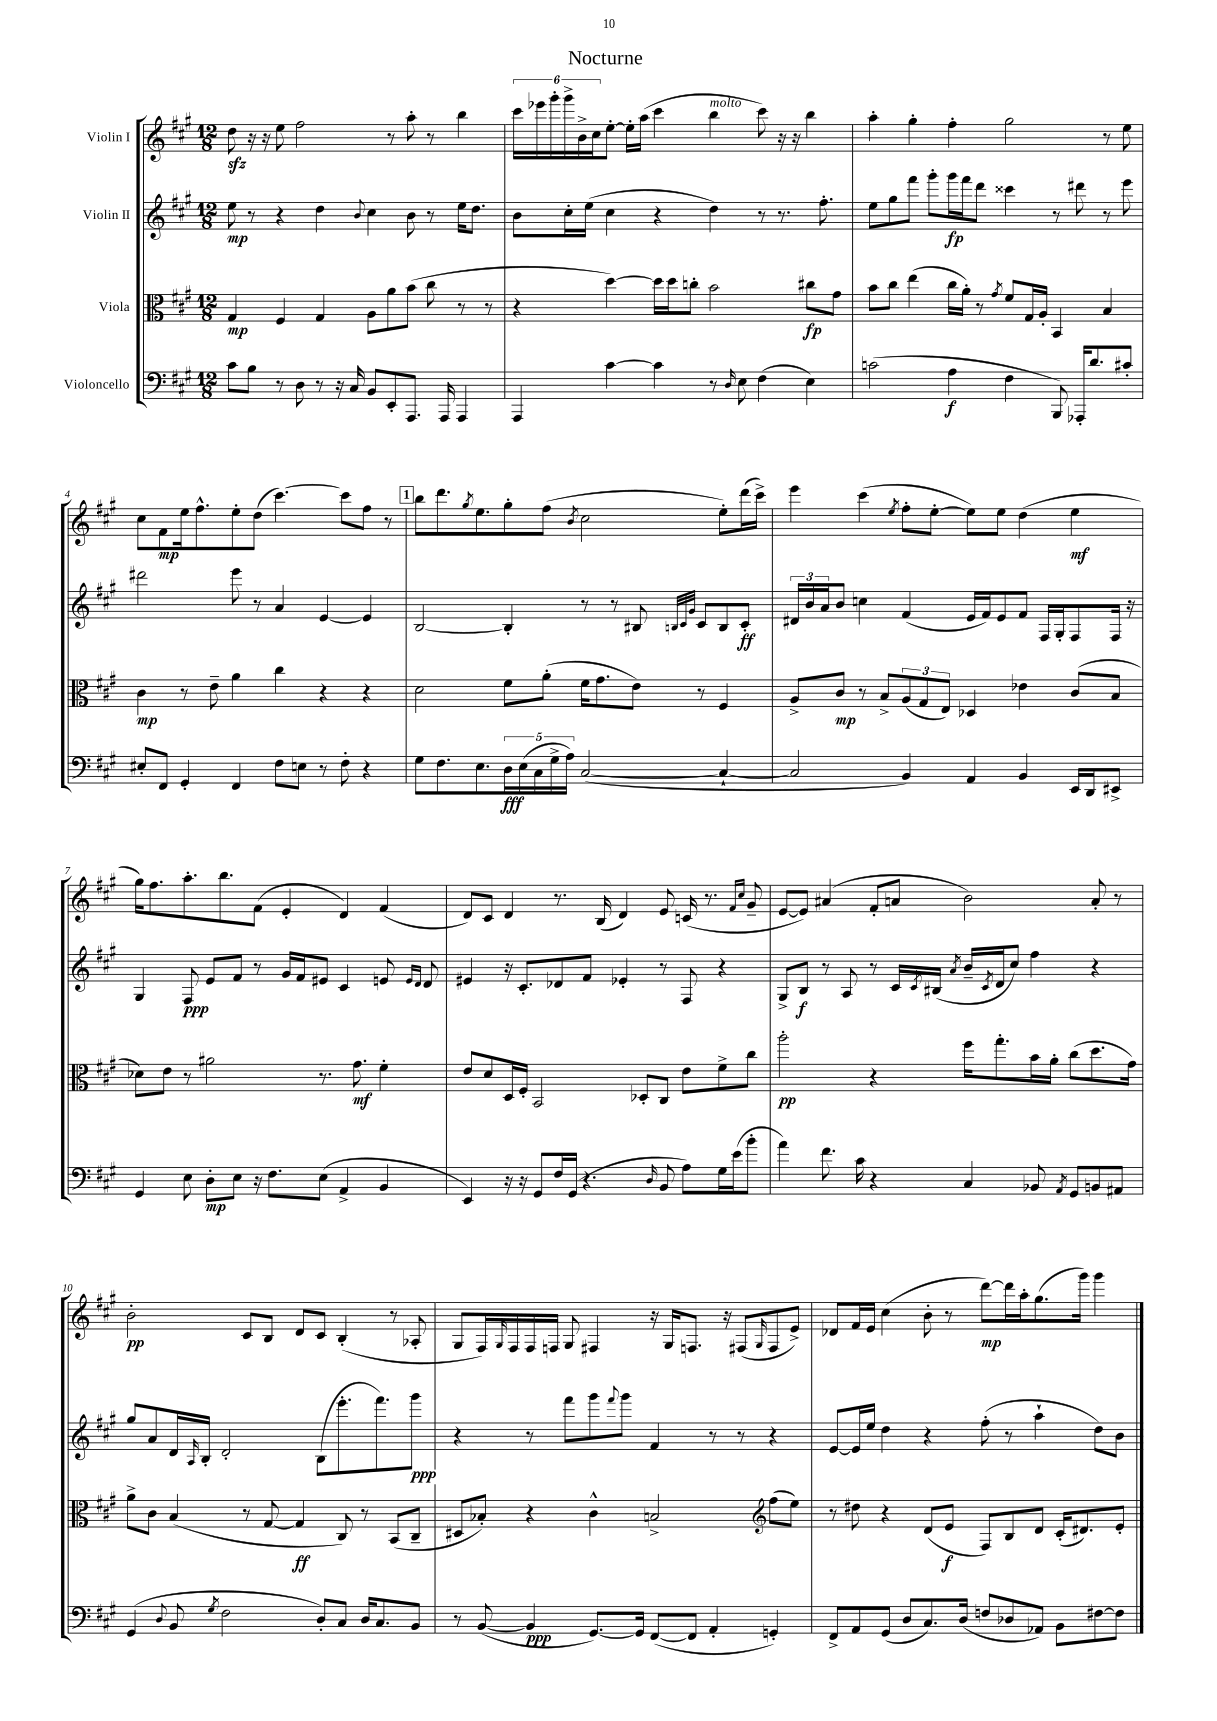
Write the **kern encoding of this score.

**kern	**dynam	**kern	**dynam	**kern	**dynam	**kern	**dynam
*part4	*part4	*part3	*part3	*part2	*part2	*part1	*part1
*staff4	*staff4	*staff3	*staff3	*staff2	*staff2	*staff1	*staff1
*I"Violoncello	*	*I"Viola	*	*I"Violin II	*	*I"Violin I	*
*clefF4	*	*clefC3	*	*clefG2	*	*clefG2	*
*k[f#c#g#]	*	*k[f#c#g#]	*	*k[f#c#g#]	*	*k[f#c#g#]	*
*M12/8	*	*M12/8	*	*M12/8	*	*M12/8	*
=1	=1	=1	=1	=1	=1	=1	=1
8c#\L	.	4G#/	mp	8ee\	mp	8ddzz\	.
8B\J	.	.	.	8r	.	16r	.
.	.	.	.	.	.	16r	.
8r	.	4F#/	.	4r	.	8ee\	.
8D\	.	.	.	.	.	2ff#\	.
8r	.	4G#/	.	4dd\	.	.	.
16r	.	.	.	.	.	.	.
16C#/	.	.	.	.	.	.	.
.	.	.	.	8qqb/	.	.	.
8BB/L	.	8A\L	.	4cc#\	.	.	.
8EE'/	.	8a\	.	.	.	8r	.
8.AAA/J	.	(8b\J	.	8b\	.	8aa'\	.
.	.	8cc#\	.	8r	.	8r	.
16AAA/	.	.	.	.	.	.	.
4AAA/	.	8r	.	16ee\KL	.	4bb\	.
.	.	.	.	8.dd\J	.	.	.
.	.	8r	.	.	.	.	.
=2	=2	=2	=2	=2	=2	=2	=2
4AAA/	.	4r	.	8b\L	.	24ccc#\LL	.
.	.	.	.	.	.	24eee-X\	.
.	.	.	.	.	.	24ggg#'\	.
.	.	.	.	16cc#'\L	.	24ggg#^\	.
.	.	.	.	.	.	24b^\	.
.	.	.	.	(16ee\JJ	.	.	.
.	.	.	.	.	.	24cc#\J	.
[4c#\	.	[4dd\)	.	4cc#\	.	[8ee'\J	.
.	.	.	.	.	.	16ee'\LL]	.
.	.	.	.	.	.	(16aa\JJ	.
4c#\]	.	16dd\LL]	.	4r	.	4ccc#\	.
.	.	16dd\J	.	.	.	.	.
.	.	8ccn'\J	.	.	.	.	.
!	!	!	!	!	!	!LO:TX:a:i:t=molto	!
8r	.	2b\	.	4dd\)	.	4bb\	.
16qqD/	.	.	.	.	.	.	.
8E\	.	.	.	.	.	.	.
(4F#\	.	.	.	8r	.	8ccc#\)	.
.	.	.	.	8.r	.	16r	.
.	.	.	.	.	.	16r	.
4E\)	.	8cc#X\L	fp	.	.	4bb\	.
.	.	.	.	8.ff#'\	.	.	.
.	.	8g#\J	.	.	.	.	.
=3	=3	=3	=3	=3	=3	=3	=3
(2cn\	.	8b\L	.	8ee\L	.	4aa'\	.
.	.	8cc#\J	.	8gg#\	.	.	.
.	.	(4ee\	.	8fff#\J	.	4gg#'\	.
.	.	.	.	8ggg#'\L	.	.	.
4A\	f	16cc#\LL	.	16ggg#\L	fp	4ff#'\	.
.	.	16a'\JJ)	.	16fff#\J	.	.	.
.	.	8r	.	8ddd\J	.	.	.
.	.	8qg#/	.	.	.	.	.
4F#\	.	8f#/L	.	4ccc##X\	.	2gg#\	.
.	.	16G#/L	.	.	.	.	.
.	.	16A'/JJ	.	.	.	.	.
8BBB/)	.	4BB/	.	8r	.	.	.
16AAA-X'/KL	.	.	.	8ddd#X\	.	.	.
8.d/	.	.	.	.	.	.	.
.	.	4B/	.	8r	.	8r	.
8c#X'/J	.	.	.	8eee\	.	8ee\	.
!!LO:LB:g=z
=4	=4	=4	=4	=4	=4	=4	=4
8E#X'/L	.	4c#\	mp	2ddd#X\	.	8cc#\L	.
8FF#/J	.	.	.	.	.	8f#\	mp
4GG#'/	.	8r	.	.	.	16ee\k	.
.	.	.	.	.	.	8.ff#^^\	.
.	.	8e~\	.	.	.	.	.
4FF#/	.	4a\	.	8eee\	.	8ee'\	.
.	.	.	.	8r	.	(8dd\J	.
8F#\L	.	4cc#\	.	4a/	.	[4.ccc#\)	.
8En\J	.	.	.	.	.	.	.
8r	.	4r	.	[4e/	.	.	.
8F#'\	.	.	.	.	.	8ccc#\L]	.
4r	.	4r	.	4e/]	.	8ff#\J	.
.	.	.	.	.	.	8r	.
!!LO:REH:place=s1:t=1
=5	=5	=5	=5	=5	=5	=5	=5
8G#\L	.	2d\	.	[2B/	.	8bb\L	.
8.F#\	.	.	.	.	.	8.ddd\	.
.	.	.	.	.	.	8qgg#/	.
8.E\	.	.	.	.	.	8.ee\	.
20D\L	fff	8f#\L	.	4B'/]	.	8gg#'\	.
(20E\	.	.	.	.	.	.	.
20C#\	.	.	.	.	.	.	.
.	.	(8a'\J	.	.	.	(8ff#\J	.
20G#^\	.	.	.	.	.	.	.
20A\JJ)	.	.	.	.	.	.	.
.	.	.	.	.	.	8qb/	.
([2C#/	.	16f#\KL	.	8r	.	2cc#\	.
.	.	8.g#\	.	.	.	.	.
.	.	.	.	8r	.	.	.
.	.	8e\J)	.	8B#X/	.	.	.
.	.	.	.	32qqBn/LLL	.	.	.
.	.	.	.	32qqc#/	.	.	.
.	.	.	.	32qqg#/JJJ	.	.	.
.	.	8r	.	8c#/L	.	.	.
4C#`/_	.	4F#/	.	8B/	.	8ee'\L)	.
.	.	.	.	8c#'/J	ff	(16ddd\L	.
.	.	.	.	.	.	16ccc#^\JJ)	.
=6	=6	=6	=6	=6	=6	=6	=6
2C#/]	.	8A^/L	.	24d#X/LL	.	4eee\	.
.	.	.	.	24b/	.	.	.
.	.	.	.	24a/J	.	.	.
.	.	8c#/J	mp	8b/J	.	.	.
.	.	8r	.	4ccn\	.	(4ccc#\	.
.	.	8B^/L	.	.	.	.	.
.	.	.	.	.	.	8qee/	.
4BB/)	.	(12A/	.	(4f#/	.	8ff#'\L	.
.	.	12G#/	.	.	.	.	.
.	.	.	.	.	.	[8ee'\J	.
.	.	12E/J)	.	.	.	.	.
4AA/	.	4D-X/	.	16e/LL	.	8ee\L])	.
.	.	.	.	16f#/J)	.	.	.
.	.	.	.	8e/	.	8ee\J	.
4BB/	.	4e-X\	.	8f#/J	.	(4dd\	.
.	.	.	.	16F#/LL	.	.	.
.	.	.	.	16G#'/J	.	.	.
16EE/LL	.	(8c#/L	.	8F#/	.	4ee\	mf
16DD/J	.	.	.	.	.	.	.
8EE#X^/J	.	8B/J	.	16F#/Jk	.	.	.
.	.	.	.	16r	.	.	.
!!LO:LB:g=z
=7	=7	=7	=7	=7	=7	=7	=7
4GG#/	.	8d-X\L)	.	4G#/	.	16gg#\KL)	.
.	.	.	.	.	.	8.ff#\	.
.	.	8e\J	.	.	.	.	.
8E\	.	8r	.	8F#/	ppp	8.aa'\	.
8D'\L	mp	2a#X\	.	8e/L	.	.	.
.	.	.	.	.	.	8.bb\	.
8E\J	.	.	.	8f#/J	.	.	.
16r	.	.	.	8r	.	(8f#\J	.
8.F#\L	.	.	.	.	.	.	.
.	.	.	.	16g#/LL	.	4e'/	.
.	.	.	.	16f#/J	.	.	.
(8E\J	.	8.r	.	8e#X/J	.	.	.
4AA^/	.	.	.	4c#/	.	4d/)	.
.	.	8.g#\	mf	.	.	.	.
4BB/	.	4f#'\	.	8en/	.	(4f#/	.
.	.	.	.	16qqe/LL	.	.	.
.	.	.	.	16qqd/JJ	.	.	.
.	.	.	.	8d/	.	.	.
=8	=8	=8	=8	=8	=8	=8	=8
4EE/)	.	8e/L	.	4e#X/	.	8d/L)	.
.	.	8d/	.	.	.	8c#/J	.
16r	.	16D/L	.	16r	.	4d/	.
16r	.	16F#'/JJ	.	8.c#'/L	.	.	.
8GG#/L	.	2BB/	.	.	.	.	.
16F#/L	.	.	.	8d-X/	.	8.r	.
(16GG#/JJ	.	.	.	.	.	.	.
4.r	.	.	.	8f#/J	.	.	.
.	.	.	.	.	.	(16B/	.
.	.	.	.	4e-X'/	.	4d/)	.
.	.	8D-X'/L	.	.	.	.	.
16qqD/	.	.	.	.	.	.	.
8BB/	.	8C#/J	.	8r	.	8e/	.
8A\L)	.	8e\L	.	8F#/	.	(16cn/	.
.	.	.	.	.	.	8.r	.
16G#\L	.	8f#^\	.	4r	.	.	.
(16e\J	.	.	.	.	.	.	.
.	.	.	.	.	.	16qqf#/LL	.
.	.	.	.	.	.	16qqcc#/JJ	.
8b'\J	.	8cc#\J	.	.	.	8g#~/	.
=9	=9	=9	=9	=9	=9	=9	=9
4a\)	.	2aa'\	pp	8G#^/L	.	[8e/L	.
.	.	.	.	8B/J	f	8e/J])	.
8.f#\	.	.	.	8r	.	(4a#X/	.
.	.	.	.	8A/	.	.	.
16c#\	.	.	.	.	.	.	.
4r	.	4r	.	8r	.	8f#'/L	.
.	.	.	.	16c#/LL	.	8an/J	.
.	.	.	.	8qc#/	.	.	.
.	.	.	.	(16B#X/JJ	.	.	.
.	.	.	.	8qa/	.	.	.
4C#/	.	16ff#\KL	.	16b~/LL	.	2b\)	.
.	.	.	.	8qc#/	.	.	.
.	.	8.gg#'\	.	16d/J	.	.	.
.	.	.	.	8cc#/J)	.	.	.
8BB-X/	.	16b\L	.	4ff#\	.	.	.
.	.	16a'\JJ	.	.	.	.	.
8qAA/	.	.	.	.	.	.	.
8GG#/L	.	(8cc#\L	.	.	.	.	.
8BBn/	.	8.dd\	.	4r	.	8a'/	.
8AA#X/J	.	.	.	.	.	8r	.
.	.	16g#\Jk)	.	.	.	.	.
!!LO:LB:g=z
=10	=10	=10	=10	=10	=10	=10	=10
(4GG#/	.	8a^\L	.	8gg#/L	.	2b'\	pp
.	.	8c#\J	.	8a/	.	.	.
8qqD/	.	.	.	.	.	.	.
8BB/	.	(4B/	.	16d/L	.	.	.
.	.	.	.	16qqA/	.	.	.
.	.	.	.	16B'/JJ	.	.	.
8qG#/	.	.	.	.	.	.	.
2F#\	.	.	.	2d'/	.	.	.
.	.	8r	.	.	.	8c#/L	.
.	.	[8G#/	.	.	.	8B/J	.
.	.	4G#/]	ff	.	.	8d/L	.
8D'/L)	.	.	.	(8B\L	.	8c#/J	.
8C#/J	.	8C#/)	.	8.eee'\	.	(4B'/	.
16D/KL	.	8r	.	.	.	.	.
8.C#/	.	.	.	8.fff#\)	.	.	.
.	.	(8BB/L	.	.	.	8r	.
8BB/J	.	8C#~/J	.	8ggg#\J	ppp	8A-X'/	.
=11	=11	=11	=11	=11	=11	=11	=11
8r	.	8D#X/L	.	4r	.	8G#/L	.
([8BB/	.	8B-X'/J)	.	.	.	16F#/L)	.
.	.	.	.	.	.	16qqG#/	.
.	.	.	.	.	.	16F#/	.
4BB/]	ppp	4r	.	8r	.	16F#/	.
.	.	.	.	.	.	16Fn/JJ	.
.	.	.	.	8fff#\L	.	8G#/	.
[8.GG#/L)	.	4c#^^\	.	8ggg#\	.	4F#X/	.
.	.	.	.	8qqfff#/	.	.	.
.	.	.	.	8ggg#\J	.	.	.
16GG#/Jk]	.	.	.	.	.	.	.
([8FF#/L	.	2Bn^/	.	4f#/	.	16r	.
.	.	.	.	.	.	16G#/KL	.
8FF#/J]	.	.	.	.	.	8.Fn/J	.
4AA'/	.	.	.	8r	.	.	.
.	.	.	.	.	.	16r	.
.	.	.	.	8r	.	(8F#X/L	.
*	*	*clefG2	*	*	*	*	*
.	.	.	.	.	.	16qqG#/	.
4GGn'/)	.	(8ff#\L	.	4r	.	8F#/	.
.	.	8ee\J)	.	.	.	8e^/J)	.
=12	=12	=12	=12	=12	=12	=12	=12
8FF#^/L	.	8r	.	[8e/L	.	8d-X/L	.
8AA/	.	8dd#X\	.	16e/L]	.	16f#/L	.
.	.	.	.	16ee/JJ	.	16e/JJ	.
(8GG#/J	.	4r	.	4dd\	.	(4cc#\	.
8D/L	.	.	.	.	.	.	.
8.C#/)	.	(8d/L	.	4r	.	8b'\	.
.	.	8e/J	f	.	.	8r	.
(16D/Jk	.	.	.	.	.	.	.
8Fn/L	.	8F#/L)	.	(8ff#'\	.	[8ddd\L)	mp
8D-X/	.	8B/	.	8r	.	16ddd\L]	.
.	.	.	.	.	.	16aa'\J	.
8AA-X/J)	.	8d/J	.	4aa`\	.	(8.gg#\	.
8BB\L	.	(16c#'/KL	.	.	.	.	.
.	.	8.d#X/)	.	.	.	16ggg#\Jk)	.
[8F#X\	.	.	.	8dd\L)	.	4ggg#\	.
8F#\J]	.	8e'/J	.	8b\J	.	.	.
==	==	==	==	==	==	==	==
*-	*-	*-	*-	*-	*-	*-	*-
